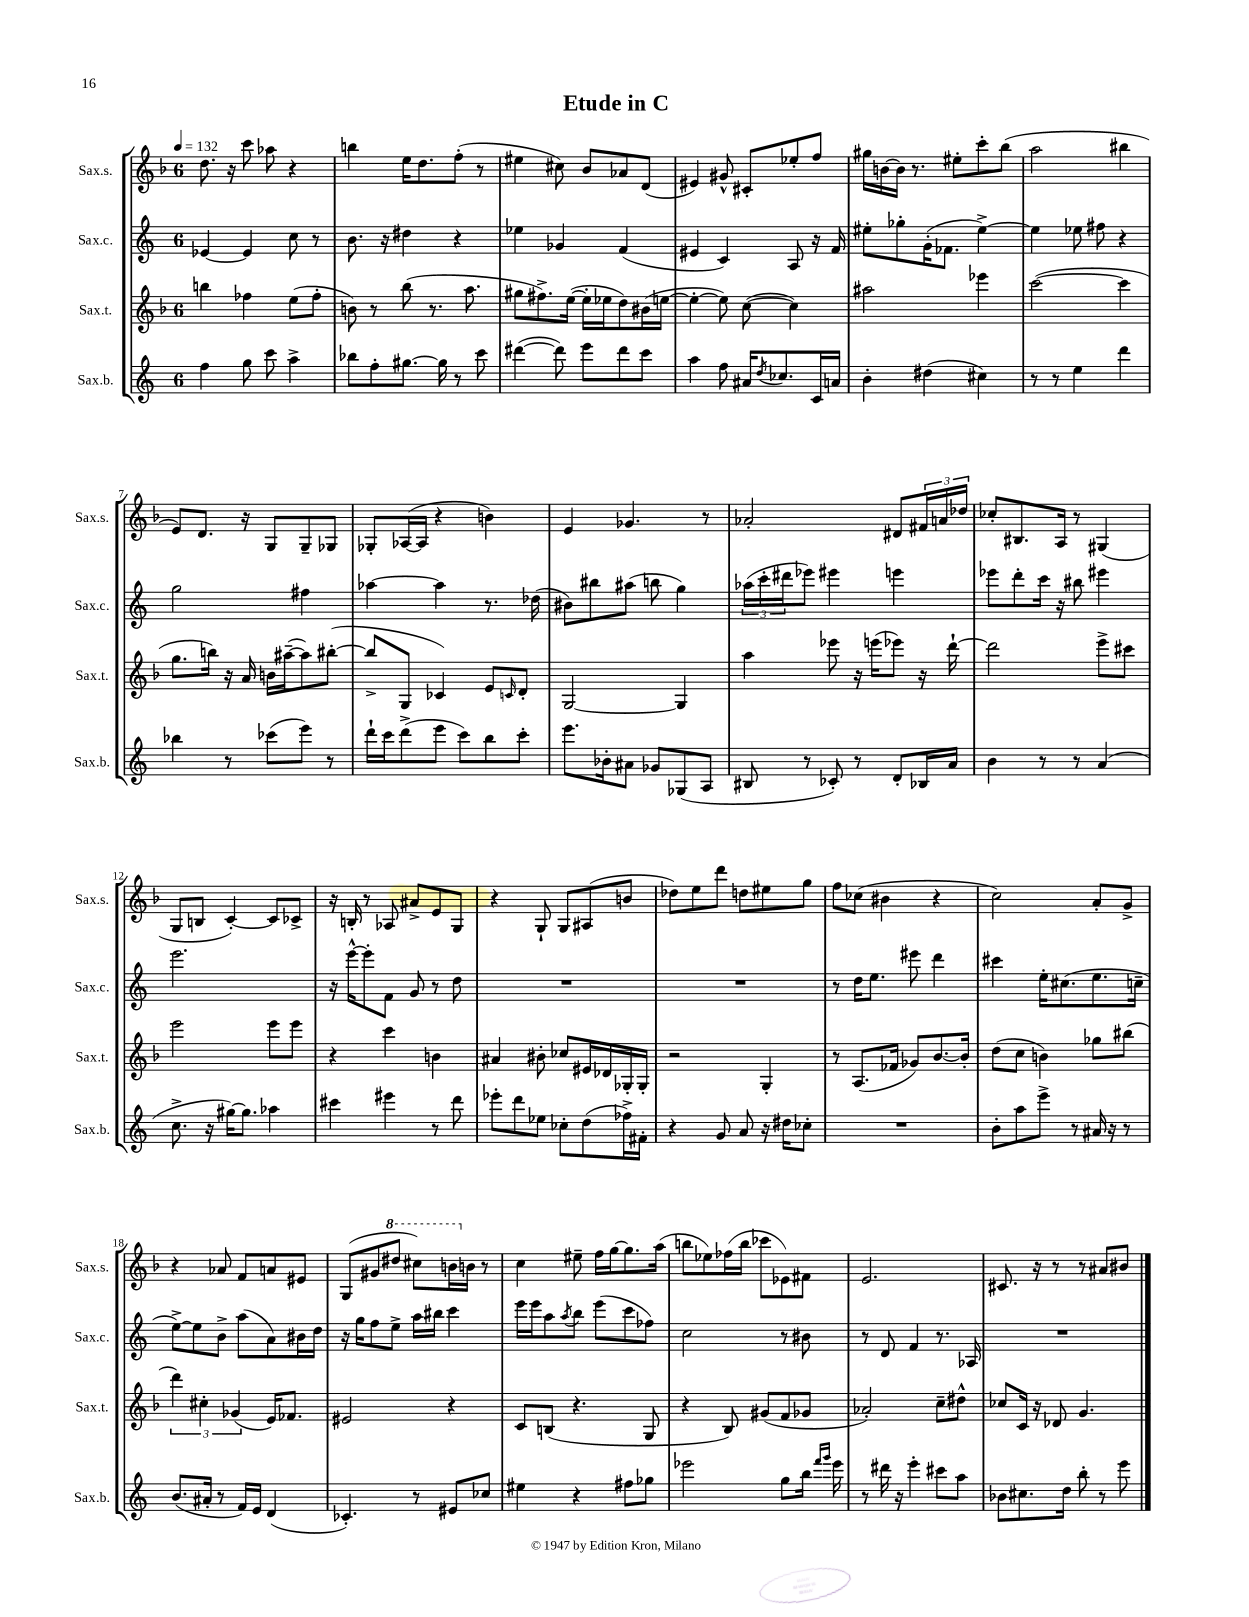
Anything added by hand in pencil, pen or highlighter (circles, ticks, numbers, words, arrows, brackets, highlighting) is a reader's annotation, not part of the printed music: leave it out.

**kern	**kern	**kern	**kern
*staff4	*staff3	*staff2	*staff1
*clefG2	*clefG2	*clefG2	*clefG2
*k[]	*k[b-]	*k[]	*k[b-]
*M6/8	*M6/8	*M6/8	*M6/8
*MM132	*MM132	*MM132	*MM132
4ff\	4bb\	[4e-/	8.dd\
.	.	.	16r
8gg\	4ff-\	4e-/]	8ccc\
8ccc\	.	.	8aa-\
4aa^\	(8ee\L	8cc\	4r
.	8ff-'\J	8r	.
=	=	=	=
8bb-\L	8b\)	8.b\	4bb\
8ff'\	8r	.	.
.	.	16r	.
[8.gg#\J	(8bb-\	4dd#\	16ee\LK
.	.	.	8.dd\
.	8.r	.	.
16gg#\]	.	.	.
8r	.	4r	(8ff'\J
.	8.aa\	.	.
8ccc\	.	.	8r
=	=	=	=
([4ddd#\	8gg#\L	4ee-\	4ee#\
.	8.ff#^\)	.	.
8ddd#\])	.	4g-/	8cc#\)
.	([16ee\Jk	.	.
8eee\L	16ee'\]LL	.	8b-/L
.	16ee-\J	.	.
8ddd#\	8dd\)	(4f/	8a-/
8ccc\J	(16b#\L	.	(8d/J
.	[16ee\JJ	.	.
=	=	=	=
4aa\	4ee'\_	4e#/	4e#/)
8ff\	8ee\])	4c/)	8g#^^/
16a#/LK	([8cc\	.	8c#'/L
8qdd/	.	.	.
8.cc-/	.	.	.
.	4cc\])	8A/	8ee-'/
16c/L	.	16r	8ff/J
16a/JJ	.	16f/	.
=	=	=	=
4b'\	2aa#\	8ee#'\L	16gg#\LL
.	.	.	[16b\
.	.	8gg-'\	16b\]JJ
.	.	.	8.r
(4dd#\	.	(16g'\K	.
.	.	8.f-\J	.
.	.	.	8ee#'\L
4cc#\)	4eee-\	[4ee#^\)	8ccc'\
.	.	.	(8bb-\J
=	=	=	=
8r	([2ccc\	4ee#\]	2aa\
8r	.	.	.
4ee\	.	8ee-\	.
.	.	8ff#\	.
4ddd\	4ccc\]	4r	4bb#\
=	=	=	=
4bb-\	8.gg\L	2gg\	8e/L)
.	.	.	8.d/J
.	16bb\Jk)	.	.
8r	16r	.	.
.	16a/	.	16r
(8ccc-\L	16b\LL	.	8G/L
.	([16aa#~\J	.	.
8eee\J)	8aa#\])	4ff#\	8G~/
8r	([8bb#'\J	.	8G-/J
=	=	=	=
16ddd`\LL	8bb#^/]L	[4aa-\	8G-'/L
16ccc\J	.	.	.
(8ddd^\	8G/J	.	([16A-/L
.	.	.	16A-/]JJ
8eee\J	4c-/)	4aa-\]	4r
8ccc\L)	.	.	.
8bb\	8e/L	8.r	4b\)
.	16qqc/	.	.
8ccc'\J	8d'/J	.	.
.	.	(16dd-\	.
=	=	=	=
8.eee\L	[2G/	8b#\L)	4e/
.	.	8bb#\	.
16b-'\k	.	.	.
8a#\J	.	(8aa#\J	4.g-/
8g-/L	.	8bb\	.
(8G-/	4G/]	4gg\)	.
8A/J	.	.	8r
=	=	=	=
8B#/	4aa\	(24aa-\LL	2a-'/
.	.	24ccc'\	.
.	.	24ddd#\J	.
8r	.	8eee-\J)	.
8c-'/)	8eee-\	4eee#\	.
8r	16r	.	.
.	(16eee\LK	.	.
8d'/L	8eee-\J)	4eee\	8d#/L
16B-/L	16r	.	24f#/L
.	.	.	24a/
16a/JJ	[16ddd`\	.	.
.	.	.	24dd-/JJ
=	=	=	=
4b\	2ddd\]	8eee-\L	8cc-'/L
.	.	8ddd'\	8.B#/
8r	.	16ccc\Jk	.
.	.	16r	16A/Jk
8r	.	8bb#\	8r
(4a/	8eee^\L	4eee#\	(4G#/
.	8ccc#\J	.	.
=	=	=	=
8.cc^\	2eee\	2.eee\	8G/L
.	.	.	8B/J
16r	.	.	.
[16gg#\LK)	.	.	[4c'/)
8.gg#\]J	.	.	.
4aa-\	8eee\L	.	8c/]L
.	8eee\J	.	8c-^/J
=	=	=	=
4ccc#\	4r	16r	16r
.	.	[16eee^^\LK	16B'/
.	.	8eee'\]	8r
4eee#\	4ccc\	8f\J	8A-/
.	.	8g/	8a#^/L
8r	4b\	8r	8e/
8ddd\	.	8dd\	8G/J
=	=	=	=
8eee-'\L	4a#/	2.r	4r
8ddd\	.	.	.
8ee-\J	8b#'\	.	8G`/
8cc-'\L	8cc-/L	.	8G/L
(8dd\	16e#/L	.	(8A#/
.	16d-/	.	.
16ff-^\L)	16G-'/	.	8b/J
16f#'\JJ	16G-'/JJ	.	.
=	=	=	=
4r	2r	2.r	8dd-\L)
.	.	.	8ee\
8g/	.	.	8ddd\J
8a/	.	.	8dd\L
16r	4G'/	.	8ee#\
16dd#\LK	.	.	.
8cc-'\J	.	.	8gg\J
=	=	=	=
2.r	8r	8r	8ff\L
.	(8.A/L	16dd\LK	(8cc-\J
.	.	8.ee\J	.
.	.	.	4b#\
.	16f-/Jk	.	.
.	8g-/L)	8eee#\	.
.	[8.b-/	4ddd\	4r
.	16b-'/]Jk	.	.
=	=	=	=
8b'\L	(8dd\L	4ccc#\	2cc\)
8aa\	8cc\J	.	.
8eee^\J	4b\)	16ee'\LK	.
.	.	(8.cc#\	.
8r	.	.	.
16a#/	8gg-\L	8.ee\	8a'/L
16r	.	.	.
8r	(8bb#\J	.	8g^/J
.	.	16cc~\Jk	.
=	=	=	=
(8.b/L	6ddd\)	[8ee^\L)	4r
.	.	8ee\]	.
.	6cc#'\	.	.
16a#'/Jk	.	.	.
8r	.	8b^\J	8a-/
.	(6g-/	.	.
16f/LL)	.	(8aa\L	8f/L
16e/JJ	.	.	.
(4d/	16e/LK)	8a\)	8a/
.	8.f-/J	.	.
.	.	16b#\L	8e#/J
.	.	16dd\JJ	.
=	=	=	=
4.c-'/)	2e#/	16r	(8G/L
.	.	16gg\LK	.
.	.	8ff\	8g#/
.	.	8ee^\J	8ddd#/J
8r	.	16aa\LL	8ccc#\L)
.	.	16bb#\JJ	.
8e#/L	4r	4ccc\	16bb\L
.	.	.	16b\JJ
8cc-/J	.	.	8r
=	=	=	=
4ee#\	8c/L	16eee\LL	4cc\
.	.	16eee\J	.
.	(8B/J	8aa\	.
.	.	8qaa/	.
4r	4.r	8bb\J	8ee#~\
.	.	(8eee\L	16ff\LL
.	.	.	[16gg\J
8ff#\L	.	8ccc\	8.gg\]
8gg-\J	8G/	8ff-\J)	.
.	.	.	(16aa\Jk
=	=	=	=
2eee-\	4r	2cc\	8bb\L
.	.	.	8ee-\)
.	8B-/)	.	(16ff-\L
.	.	.	16bb\JJ
.	(8g#/L	.	8ccc-\L
8gg\L	8f/	8r	8e-\)
16bb\Jk	8g-/J	8b#\	8f#\J
16qqfff/LL	.	.	.
16qqggg/JJ	.	.	.
16eee-\	.	.	.
=	=	=	=
8r	2a-'/)	8r	2.e/
16ddd#\	.	8d/	.
16r	.	.	.
4eee'\	.	4f/	.
8ccc#\L	8cc~\L	8.r	.
8aa\J	8dd#^^\J	.	.
.	.	16A-/	.
=	=	=	=
8b-\L	8cc-/L	2.r	8.c#/
8.cc#\	16c/Jk	.	.
.	16r	.	16r
.	8d-/	.	8r
16dd\Jk	.	.	.
8bb'\	4.g/	.	8r
8r	.	.	8a#/L
8eee\	.	.	8b#/J
==	==	==	==
*-	*-	*-	*-
